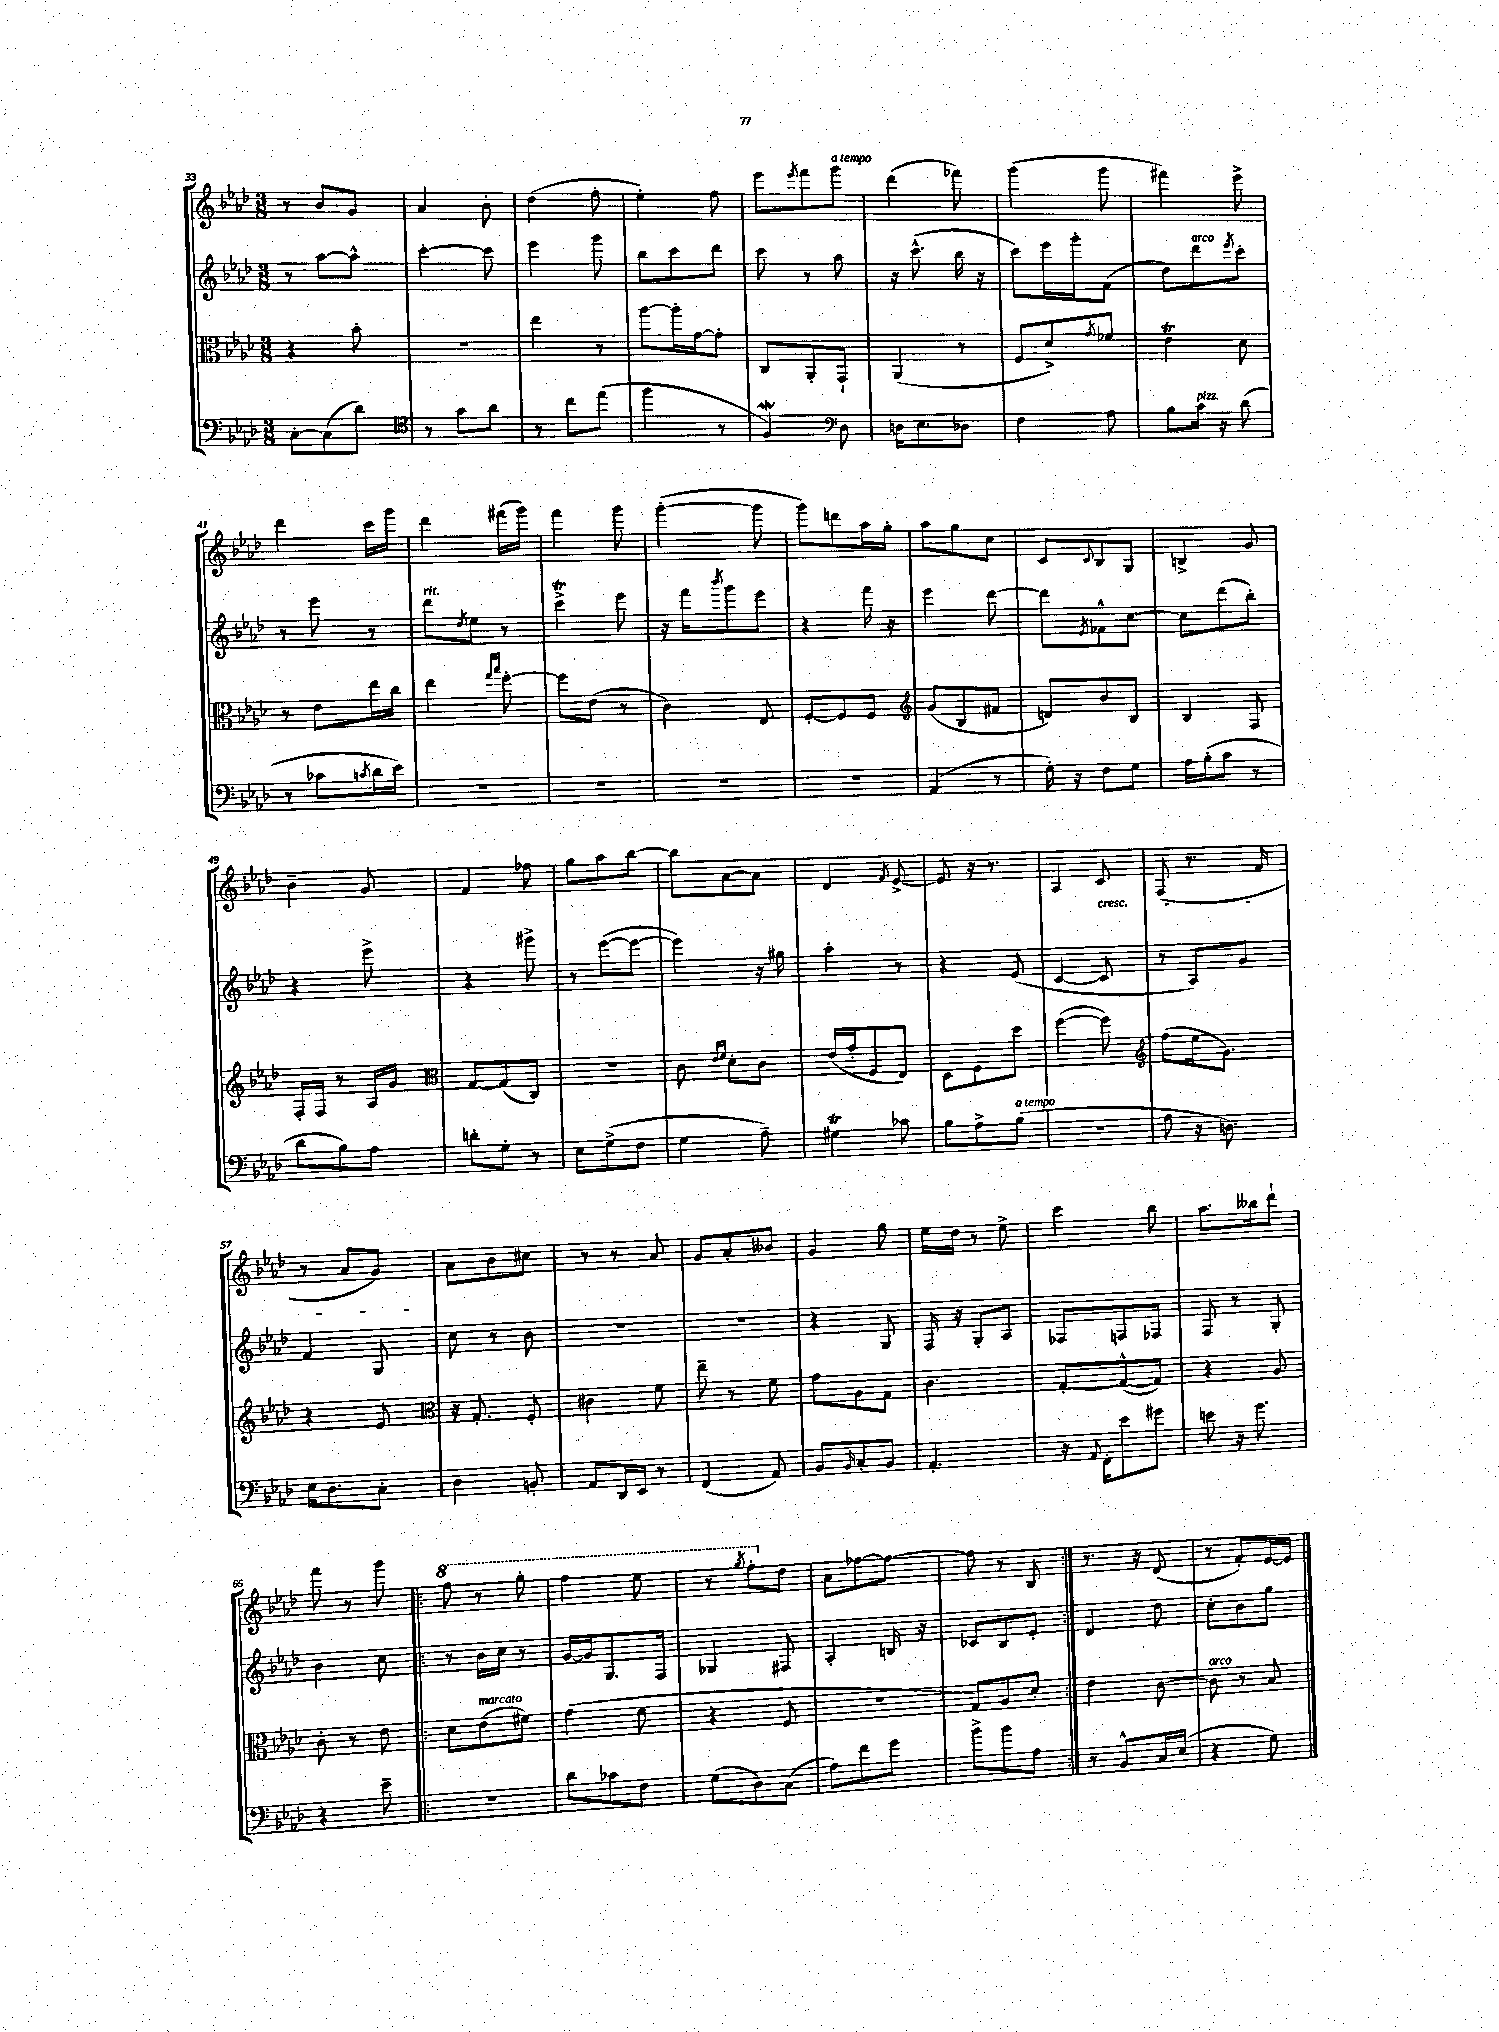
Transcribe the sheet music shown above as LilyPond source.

<<
\new StaffGroup <<
\new Staff = "s0" {
    \clef treble \key aes \major \numericTimeSignature \time 3/8
    r8 bes'8 g'8 |
    aes'4 bes'8-. |
    des''4( f''8-. |
    ees''4-.) f''8 |
    ees'''8 \acciaccatura { ees'''8 } f'''8 g'''8^\markup { \italic "a tempo" } |
    des'''4( fes'''8) |
    g'''4( g'''8 |
    fis'''4) ees'''8-> |
    des'''4 c'''16 g'''16 |
    des'''4 fis'''16( g'''16) |
    f'''4 g'''8 |
    g'''4~-.( g'''8 |
    g'''8) d'''8 aes''16 g''16-. |
    aes''8 g''8 c''8 |
    c'8 \appoggiatura { c'8 } bes8 g8 |
    b4-> g'8 |
    bes'4-- g'8 |
    f'4 fes''8 |
    g''8 aes''8 bes''8~ |
    bes''8 aes'8~ aes'8 |
    des'4 \acciaccatura { f'8 } ees'8~-> |
    ees'8 r16 r8. |
    aes4 c'8\cresc |
    f8( r8. f'16 |
    r8 aes'8 g'8\!) |
    aes'8 bes'8 cis''8 |
    r8 r8 aes'8 |
    g'8 aes'8-. beses'8 |
    g'4 g''8 |
    ees''16 des''16 r8 ees''8-> |
    c'''4 bes''8 |
    aes''8. beses''16 des'''8-! |
    f'''8 r8 g'''8 |
    \repeat volta 2 { \ottava #1 f'''8 r8 g'''8-. |
    f'''4 ees'''8 |
    r8 \acciaccatura { g'''8 } f'''8-. \ottava #0 des''8 |
    aes'8 fes''8~ fes''8~ |
    fes''8 r8 bes8 | }
    r8. r16 des'8( |
    r8 f'8-.) ees'16~ ees'16 \bar "|." |
}
\new Staff = "s1" {
    \clef treble \key aes \major \numericTimeSignature \time 3/8
    r8 aes''8~ aes''8-^ |
    c'''4~-. c'''8 |
    ees'''4 g'''8 |
    bes''8 c'''8 des'''8 |
    c'''8 r8 aes''8 |
    r16 c'''8.-^( bes''16 r16 |
    c'''8) ees'''16 g'''16-. f'8( |
    des''8) des'''8^\markup { \italic "arco" } \acciaccatura { ees'''8 } c'''8-. |
    r8 ees'''8 r8 |
    des'''8^\markup { \italic "rit." } \acciaccatura { des''8 } ees''8 r8 |
    c'''4->\trill ees'''8 |
    r16 f'''16 \acciaccatura { bes'''8 } g'''8 ees'''8 |
    r4 f'''16 r16 |
    ees'''4 des'''8~ |
    des'''8 \acciaccatura { ees'8 } fes'8-^ c''8~ |
    c''8 des'''8( bes''8-.) |
    r4 ees'''8-> |
    r4 gis'''8-> |
    r8 ees'''8~( ees'''8~ |
    ees'''4) r16 gis''16 |
    aes''4-. r8 |
    r4 ees'8( |
    c'4~ c'8 |
    r8 aes8) g'8 |
    f'4 g8 |
    c''8 r8 bes'8 |
    R4. |
    R4. |
    r4 g8 |
    f16 r16 g8-. aes8 |
    fes8 f8 fes8 |
    f8 r8 g8-. |
    bes'4 c''8 |
    \repeat volta 2 { r8 bes'16 c''16 r8 |
    g'16~ g'16 g8. f16 |
    ges4 fis8 |
    aes4-. b16 r16 |
    ces'8 bes8 ees'8-. | }
    des'4 des''8 |
    c''8-. bes'8 g''8 \bar "|." |
}
\new Staff = "s2" {
    \clef alto \key aes \major \numericTimeSignature \time 3/8
    r4 bes'8-. |
    R4. |
    ees''4 r8 |
    aes''8~ aes''16-. g'16~ g'8-. |
    c8 aes,8-. g,8-! |
    aes,4( r8 |
    f8 des'8->) \acciaccatura { g'8 } fes'8 |
    ees'4\trill des'8 |
    r8 ees'8 ees''16 c''16 |
    ees''4 \grace { g''16 bes''16 } f''8~-. |
    f''8 ees'8( r8 |
    c'4) ees8 |
    f8~-. f8 f8 |
    \clef treble g'8( bes8 fis'8 |
    d'8) bes'8 bes8 |
    bes4 f8 |
    f16-. f16 r8 aes16 g'16 |
    \clef alto g8~ g8( c8) |
    r4. |
    c'8 \grace { ees'16 f'16 } des'8-. c'8 |
    ees'16( g'16-. f8 ees8) |
    des8 f8 des''8 |
    f''4~( f''8) |
    \clef treble f''8( ees''16 g'8.) |
    r4 ees'8 |
    \clef alto r16 g8.-. f8-. |
    cis'4 f'8 |
    ees''8-- r8 f'8 |
    g'8 aes8 g8 |
    c'4. |
    g8~-. g8~-^( g8) |
    r4 aes8 |
    c'8-. r8 ees'8 |
    \repeat volta 2 { des'8 ees'8^\markup { \italic "marcato" }( fis'8) |
    g'4( f'8 |
    r4 f8 |
    R4. |
    g8) aes8 des'8-. | }
    ees'4 c'8~ |
    c'8^\markup { \italic "arco" } r8 bes8 \bar "|." |
}
\new Staff = "s3" {
    \clef bass \key aes \major \numericTimeSignature \time 3/8
    c8~-. c8( des'8) |
    \clef tenor r8 g'8 aes'8 |
    r8 c''8 ees''8( |
    f''4 r8 |
    f4\mordent) \clef bass des8 |
    d16 ees8. des8 |
    f4 aes8 |
    bes8 c'16^\markup { \italic "pizz." } r16 des'8( |
    r8 ces'8 \acciaccatura { c'8 } des'16 ees'16) |
    R4. |
    R4. |
    R4. |
    R4. |
    aes,4( r8 |
    g16-.) r16 f8 g8 |
    aes16 bes16-.( c'8 r8 |
    des'8 bes8) aes8 |
    d'8-. g8-. r8 |
    ees8 g8->( f8 |
    g4 aes8--) |
    gis4\trill ces'8 |
    bes8 aes8-> bes8^\markup { \italic "a tempo" }( |
    R4. |
    aes8 r16 d8.) |
    ees16 des8. c8-. |
    des4 b,8-. |
    aes,8 des,16 ees,16 r8 |
    f,4( aes,8) |
    bes,8 \grace { bes,16 } c8-. bes,8 |
    aes,4.-. |
    r16 \appoggiatura { aes,8 } f,16-. ees'8 gis'8 |
    e'8 r16 g'8. |
    r4 ees'8-- |
    \repeat volta 2 { R4. |
    des'8 ces'8 f8 |
    g8( des8) c8( |
    aes8) f'8 g'8 |
    bes'8-> bes'8 aes8 | }
    r8 bes,8-^ c16 ees16( |
    r4 g8) \bar "|." |
}
>>
>>
\layout { \context { \Score currentBarNumber = #33 } }
